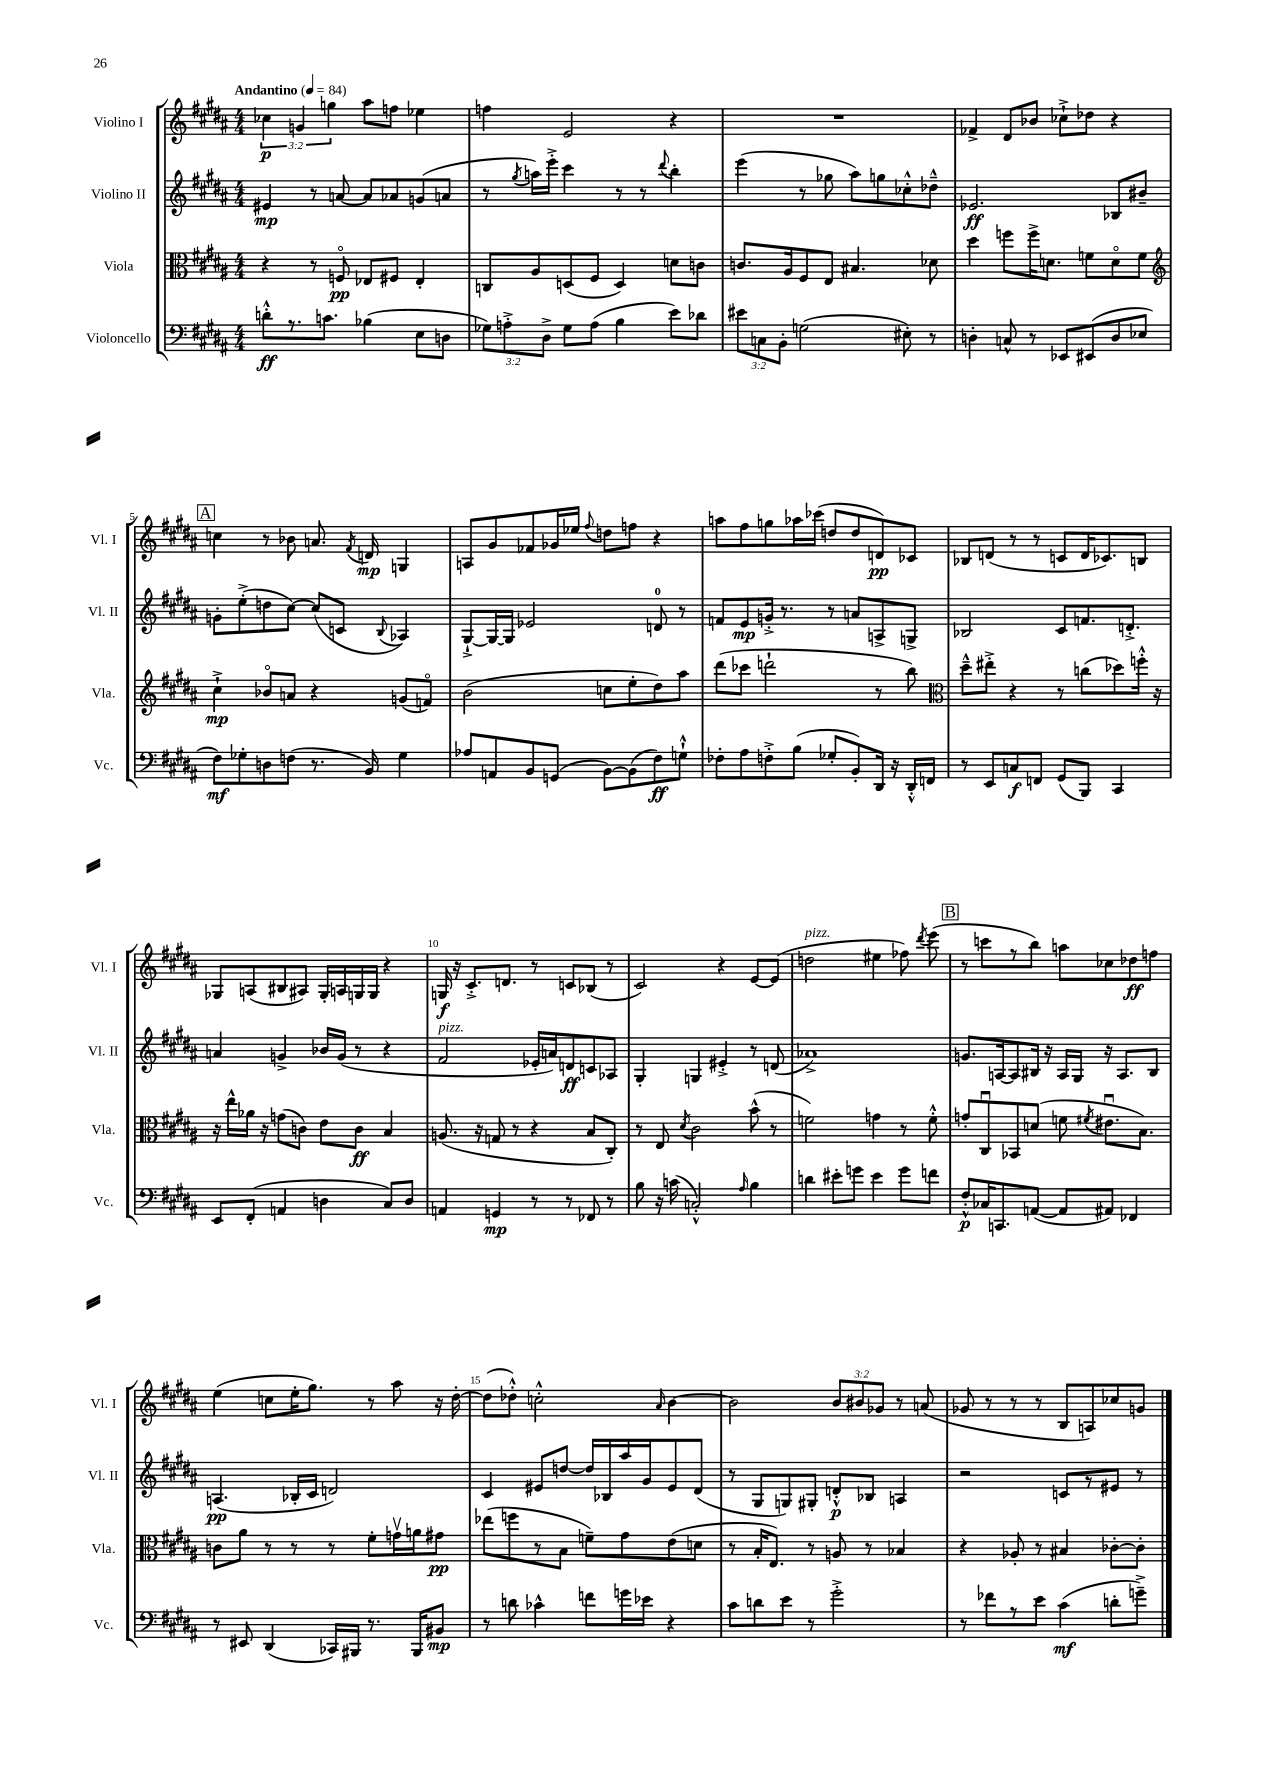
<<
\new StaffGroup <<
\new Staff = "s0" \with { instrumentName = "Violino I" shortInstrumentName = "Vl. I" } {
    \clef treble \key b \major \numericTimeSignature \time 4/4 \override Staff.TupletNumber.text = #tuplet-number::calc-fraction-text \tempo "Andantino" 4 = 84
    \autoBeamOff \tuplet 3/2 { ces''4\p g'4 g''4 } ais''8[ f''8] ees''4 |
    f''4 e'2 r4 |
    R1 |
    fes'4-> dis'8[ bes'8] ces''8[-!-> des''8] r4 |
    \mark \markup { \box "A" } c''4 r8 bes'8 a'8. \acciaccatura { fis'8 } d'16\mp g4 |
    a8[ gis'8 fes'8 ges'16 ees''16] \appoggiatura { fis''8 } d''8[ f''8] r4 |
    a''8[ fis''8 g''8 aes''16 ces'''16]( d''8[ d''8 d'8\pp) ces'8] |
    bes8[ d'8]( r8 r8 c'8[ d'16 ces'8.) b8] |
    ges8[ a8( bis8 ais8]) ges16[-. a16 g16 g16] r4 |
    g16\f r16 cis'8.[-.-> d'8.] r8 c'8[ bes8]( r8 |
    cis'2) r4 e'8[~ e'8]( |
    d''2^\markup { \italic "pizz." } eis''4 fes''8) \acciaccatura { dis'''8 } e'''8( |
    \mark \markup { \box "B" } r8 c'''8[ r8 b''8]) a''8[ ces''8 des''8\ff f''8] |
    e''4( c''8[ e''16-. gis''8.]) r8 ais''8 r16 dis''16~-. |
    dis''8[( des''8]-.-^) c''2-.-^ \grace { ais'16 } b'4~ |
    b'2 \tuplet 3/2 { b'8[ bis'8 ges'8] } r8 a'8( |
    ges'8 r8 r8 r8 b8[ a8) ces''8 g'8] \bar "|." |
}
\new Staff = "s1" \with { instrumentName = "Violino II" shortInstrumentName = "Vl. II" } {
    \clef treble \key b \major \numericTimeSignature \time 4/4
    \autoBeamOff eis'4\mp r8 a'8~ a'8[ aes'8 g'8( a'8] |
    r8 \acciaccatura { gis''8 } a''16[) e'''16]-.-> cis'''4 r8 r8 \appoggiatura { dis'''8 } b''4-. |
    e'''4( r8 ges''8 ais''8[) g''8 ces''8-.-^ des''8]---^ |
    ees'2.\ff bes8[ bis'8]-- |
    \mark \markup { \box "A" } g'8[-. e''8-.->( d''8 cis''8]~) cis''8[( c'8] \appoggiatura { b8 } aes4) |
    gis8[~-!-> gis16~ gis16] ees'2 d'8-0 r8 |
    f'8[ e'8\mp g'16]-.-> r8. r8 a'8[ a8-> g8]-> |
    bes2 cis'8[ f'8. d'8.]-.-> |
    a'4 g'4-> bes'16[ g'16]( r8 r4 |
    fis'2^\markup { \italic "pizz." } ees'16[-. a'16) d'8\ff c'8 aes8] |
    gis4-. g4 eis'4-.-> r8 d'8( |
    aes'1->) |
    \mark \markup { \box "B" } g'8.[ a16~ a8 bis16] r16 a16[ gis16] r16 a8.[ bis8] |
    a4.\pp( bes16[-. cis'16] d'2) |
    cis'4 eis'8[ d''8]~ d''16[ bes16 ais''16 gis'16 eis'8 dis'8]( |
    r8 gis8[ g8) gis8]-. d'8[-.-^\p bes8] a4 |
    r2 c'8[ r8 eis'8] r8 \bar "|." |
}
\new Staff = "s2" \with { instrumentName = "Viola" shortInstrumentName = "Vla." } {
    \clef alto \key b \major \numericTimeSignature \time 4/4
    \autoBeamOff r4 r8 f8\flageolet\pp ees8[ fis8] ees4-. |
    c8[ ais8 d8( fis8] d4) d'8[ c'8] |
    c'8.[ ais16 fis8 e8] bis4. des'8 |
    dis''4 f''8[ f''16-> d'8.] f'8[ d'8\flageolet f'8] |
    \mark \markup { \box "A" } \clef treble cis''4-!->\mp bes'8[\flageolet a'8] r4 g'8[( f'8]\flageolet) |
    b'2( c''8[ e''8-. dis''8) ais''8] |
    dis'''8[( ces'''8] d'''2-! r8 b''8) |
    \clef alto dis''8[---^ eis''8]-.-> r4 r8 c''8[( des''8) f''16]-.-^ r16 |
    r16 e''16[-^ aes'16] r16 g'8[( c'8]) e'8[ c'8]\ff b4 |
    a8.( r16 g8 r8 r4 b8[ cis8]-.) |
    r8 e8 \acciaccatura { dis'8 } cis'2 b'8-^( r8 |
    f'2) g'4 r8 f'8-.-^ |
    \mark \markup { \box "B" } g'8[-. cis8\downbow bes,8 d'8]( f'8 \acciaccatura { fis'8 } eis'8.[\downbow b8.]) |
    c'8[ ais'8] r8 r8 r8 fis'8[-. g'16\upbow a'16 gis'8]\pp |
    ees''8[( f''8 r8 b8] f'8[--) gis'8 e'8( d'8] |
    r8 b16[-. e8.]) r8 a8 r8 bes4 |
    r4 aes8-. r8 bis4 ces'8[~-. ces'8]-. \bar "|." |
}
\new Staff = "s3" \with { instrumentName = "Violoncello" shortInstrumentName = "Vc." } {
    \clef bass \key b \major \numericTimeSignature \time 4/4 \override Staff.TupletNumber.text = #tuplet-number::calc-fraction-text
    \autoBeamOff d'8[-.-^\ff r8. c'8.] bes4( e8[ d8] |
    \tuplet 3/2 { ges8[) a8-.-> dis8]-> } ges8[ a8]( b4 e'8[) des'8] |
    \tuplet 3/2 { eis'8[ c8 b,8]-. } g2( eis8-.) r8 |
    d4-. c8-^ r8 ees,8[ eis,8( d8 ees8] |
    \mark \markup { \box "A" } fis8[\mf) ges8-. d8 f8]( r8. b,16) ges4 |
    aes8[ a,8 b,8 g,8]( b,8[~) b,8( fis8\ff) g8]-!-^ |
    fes8[-. ais8 f8-.-> b8]( ges8[-. b,8-.) dis,16] r16 dis,16[-.-^ f,16] |
    r8 e,8[ c8\f f,8] gis,8[( b,,8]) cis,4 |
    e,8[ fis,8]-.( a,4 d4 cis8[) d8] |
    a,4 g,4\mp r8 r8 fes,8 r8 |
    b8 r16 c'16( c2-.-^) \grace { ais16 } b4 |
    d'4 eis'8[-. g'8] eis'4 g'8[ f'8] |
    \mark \markup { \box "B" } fis8[-.-^\p ces16 c,8. a,8]~( a,8[ ais,8]) fes,4 |
    r8 eis,8 dis,4( ces,16[) bis,,16] r8. bis,,16[ bis,8]\mp |
    r8 d'8 ces'4-^ f'8[ g'16 ees'16] r4 |
    cis'8[ d'8 e'8] r8 gis'2-.-> |
    r8 fes'8[ r8 e'8] cis'4\mf( d'8[-. g'8]--->) \bar "|." |
}
>>
>>
\layout { \context { \Score \override BarNumber.break-visibility = ##(#f #t #t) barNumberVisibility = #(every-nth-bar-number-visible 5) } }
